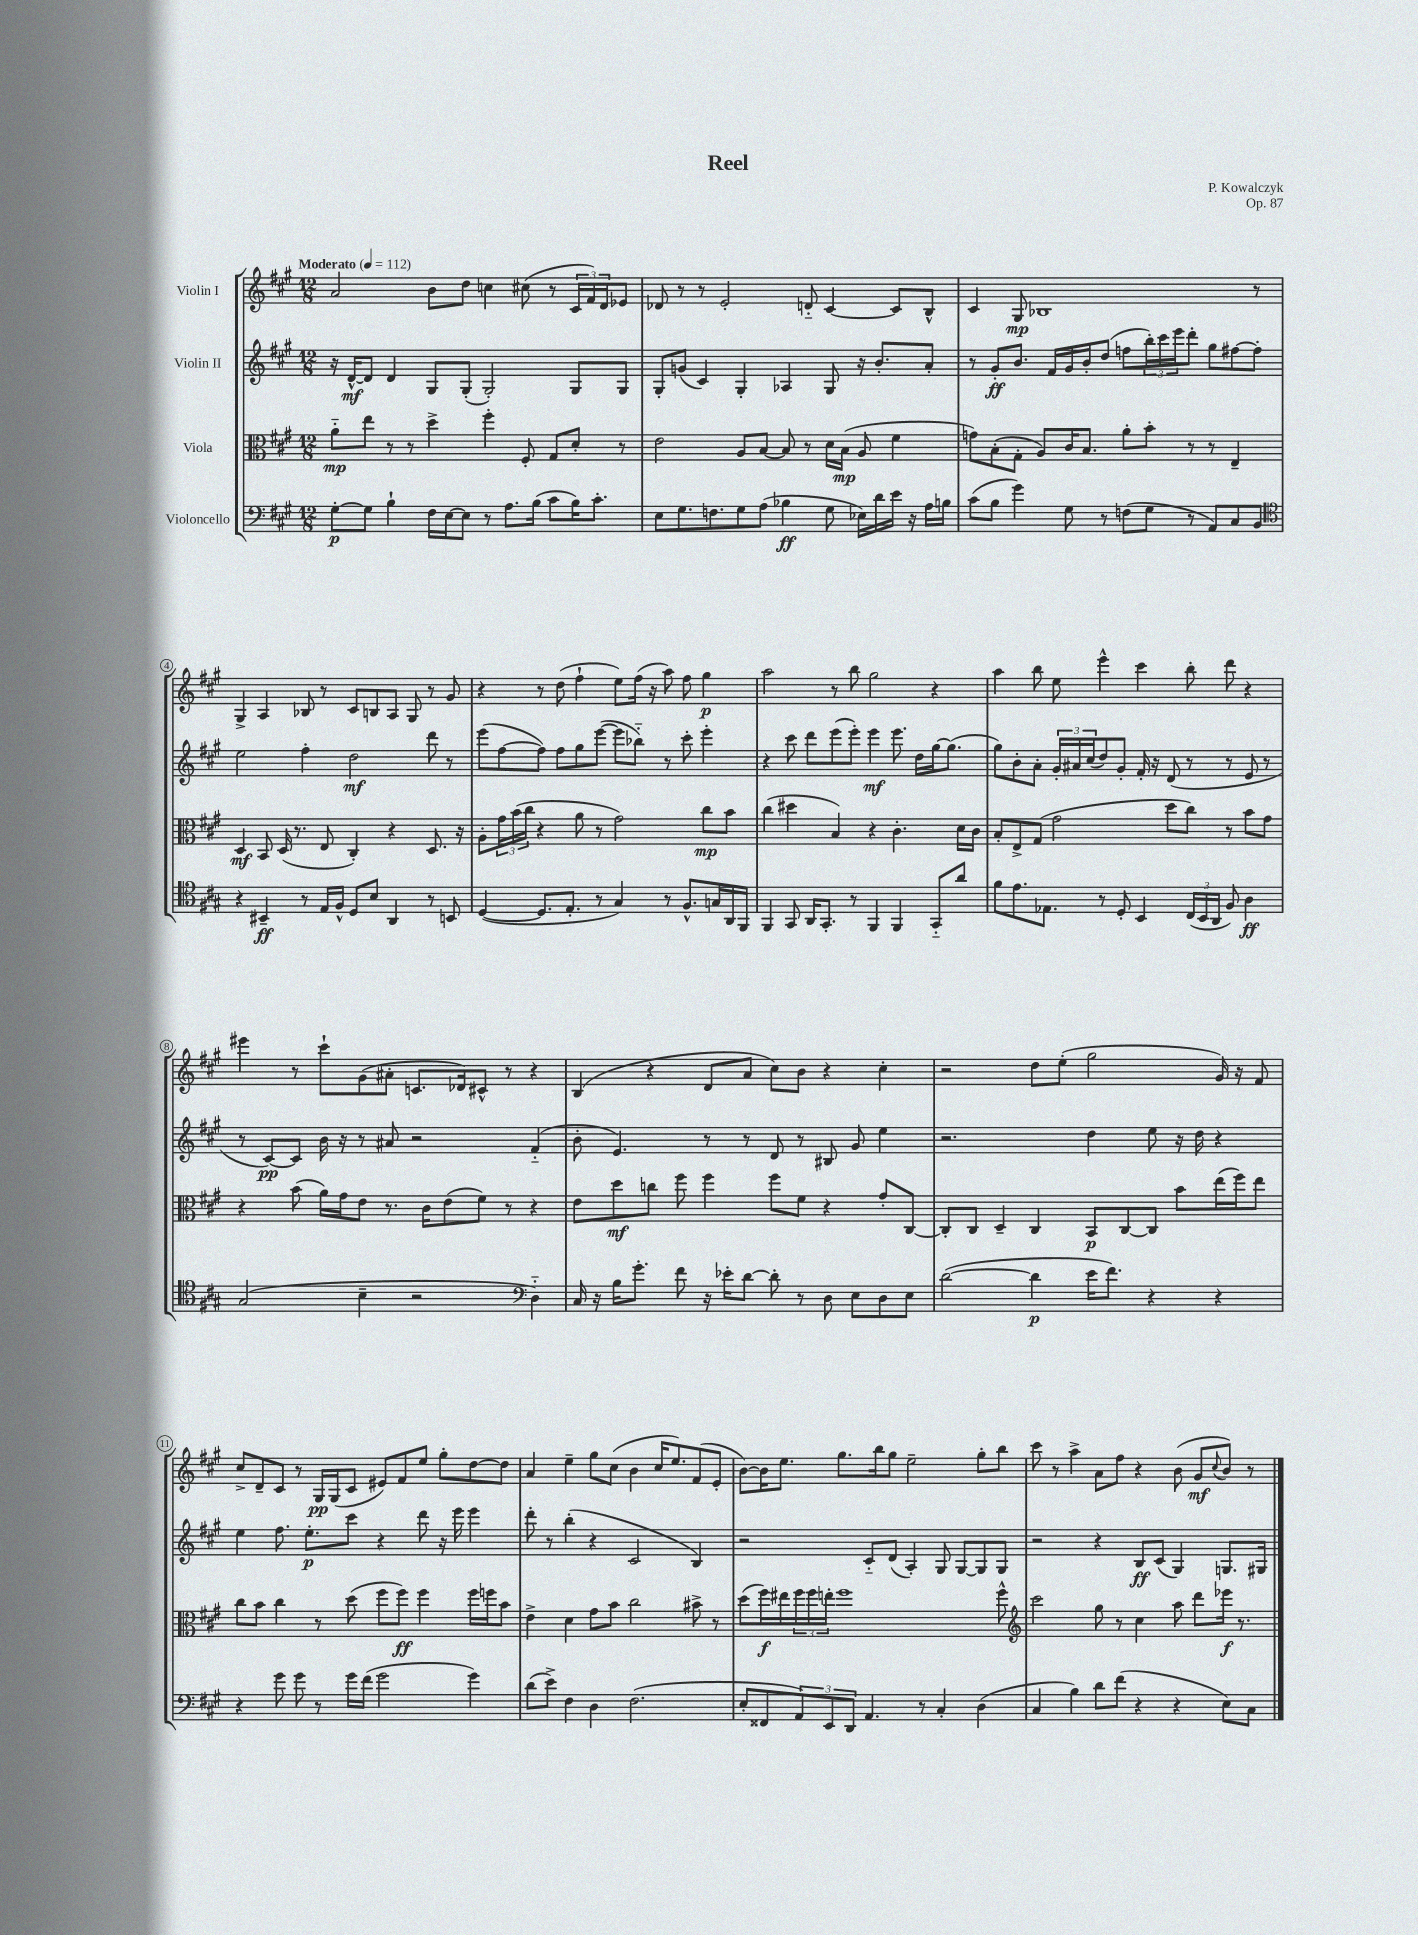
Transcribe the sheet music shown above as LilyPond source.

\header { title = "Reel" composer = "P. Kowalczyk" opus = "Op. 87" }
<<
\new StaffGroup <<
\new Staff = "s0" \with { instrumentName = "Violin I" } {
    \clef treble \key a \major \numericTimeSignature \time 12/8 \tempo "Moderato" 4 = 112
    a'2 b'8 d''8 c''4 cis''8( r8 \tuplet 3/2 { cis'16 fis'16) d'16 } ees'8 |
    des'8 r8 r8 e'2-. d'8-_ cis'4~ cis'8 b8-^ |
    cis'4 gis8\mp bes1 r8 |
    gis4-> a4 bes8 r8 cis'8 b8 a8 gis8 r8 gis'8 |
    r4 r8 d''8( fis''4-! e''8) fis''16( r16 a''8) fis''8 gis''4\p |
    a''2 r8 b''8 gis''2 r4 |
    a''4 b''8 e''8 e'''4-^ cis'''4 b''8-. d'''8 r4 |
    eis'''4 r8 cis'''8-! gis'8( ais'8-. c'8. des'16) cis'8-^ r8 r4 |
    b4( r4 d'8 a'8 cis''8) b'8 r4 cis''4-. |
    r2 d''8 e''8-.( gis''2 gis'16) r16 fis'8 |
    cis''8-> d'8-- cis'8 r8 gis16\pp gis16( cis'8 eis'8) fis'8 e''8 gis''8-. d''8~ d''8 |
    a'4 e''4-- gis''8 cis''8( b'4 cis''16 e''8.) fis'8( e'8-. |
    b'8~) b'16 e''8. gis''8. b''16 gis''8 e''2-- gis''8-. b''8 |
    cis'''8 r8 a''4-> a'8 fis''8 r4 b'8( gis'8\mf \appoggiatura { cis''8 } b'8) r8 \bar "|." |
}
\new Staff = "s1" \with { instrumentName = "Violin II" } {
    \clef treble \key a \major \numericTimeSignature \time 12/8
    r16 d'16~-^\mf d'8 d'4 gis8 gis8-.( gis2-.) gis8 gis8 |
    gis8-. g'8( cis'4) gis4-. aes4 gis8 r16 b'8.-. a'8-. |
    r8 gis'8-.\ff b'8. fis'16 gis'16 b'16-. d''8( f''8 \tuplet 3/2 { b''16-.) cis'''16 e'''16 } d'''8-. gis''8 fis''8~ fis''8-. |
    e''2 fis''4-. d''2\mf d'''8 r8 |
    e'''8( fis''8~ fis''8) fis''8 gis''8 e'''8~( e'''8 bes''8-_) r8 cis'''8-. e'''4-. |
    r4 cis'''8 d'''8 e'''8( e'''8-.) e'''4\mf e'''8. d''16 gis''16~ gis''8.( |
    gis''8) b'8-. a'8-. \tuplet 3/2 { gis'16-. ais'16 cis''16( } d''8) gis'8-. fis'16-. r16 d'8( r8 r8 e'8 r8 |
    r8 cis'8~\pp) cis'8 b'16 r16 r8 ais'8 r2 fis'4-_( |
    b'8-. e'4.) r8 r8 d'8 r8 bis8 gis'8 e''4 |
    r2. d''4 e''8 r16 d''16 r4 |
    e''4 fis''8. e''8.-.\p cis'''8 r4 d'''8 r16 e'''16 e'''4 |
    d'''8-. r8 b''4-.( r4 cis'2 b4) |
    r2 cis'8-_ d'8( a4-.) gis8 gis8~ gis8 gis8 |
    r2 r4 b8\ff cis'8( gis4) g8. gis16 \bar "|." |
}
\new Staff = "s2" \with { instrumentName = "Viola" } {
    \clef alto \key a \major \numericTimeSignature \time 12/8
    a'8-_\mp e''8 r8 r8 d''4-> fis''4-. fis8-. gis8 d'8-. r8 |
    e'2 a8 b8~ b8 r8 d'16 b16\mp( a8 fis'4 |
    g'8) b8-.( gis8-. a8) cis'16 b8. a'8-. b'8-. r8 r8 e4-- |
    d4\mf b,8 d16( r8. e8 cis4-.) r4 d8. r16 |
    a8-. \tuplet 3/2 { gis'16 b'16( cis''16 } r4 a'8 r8 gis'2) cis''8\mp b'8 |
    cis''4( dis''4 b4) r4 cis'4.-. d'16 cis'16 |
    b8-. e8-> gis8( gis'2 d''8 cis''8) r8 b'8 gis'8 |
    r4 b'8( a'16) gis'16 e'8 r8. cis'16 e'8( fis'8) r8 r4 |
    e'8 d''8\mf c''8 fis''8 fis''4 fis''8 fis'8 r4 gis'8-. cis8~ |
    cis8-. cis8 d4-- cis4 b,8\p cis8~ cis8 b'8 e''16( fis''16) e''8 |
    cis''8 b'8 cis''4 r8 d''8( fis''8 fis''8\ff) fis''4 fis''16 f''16 b'8 |
    e'4-> d'4 gis'8 b'8 cis''2 bis'8-> r8 |
    d''8( fis''16\f) eis''16 \tuplet 3/2 { fis''16 fis''16 e''16-. } fis''1 fis''8-^ |
    \clef treble cis'''2 gis''8 r8 cis''4 a''8 d'''8 ees'''16\f r8. \bar "|." |
}
\new Staff = "s3" \with { instrumentName = "Violoncello" } {
    \clef bass \key a \major \numericTimeSignature \time 12/8
    gis8~-.\p gis8 b4-! fis16 e16~ e8 r8 a8. b16( cis'8 b16) cis'8.-. |
    e8 gis8. f8. gis8 a8( bes4\ff gis8 ees16) d'16 e'16 r16 a16 b16 |
    cis'8( b8 gis'4) gis8 r8 f8( gis8 r8 a,8) cis8 b,8 |
    \clef tenor r4 bis,4--\ff r8 e16 fis16-^ d8 b8 a,4 r8 b,8 |
    d4~( d8. e8.-. r8 gis4) r8 fis8.-^ g16 a,16 fis,16 |
    fis,4 gis,8 a,16 gis,8.-. r8 fis,4 fis,4 gis,8-_ a'8 |
    fis'8 e'8. ees8. r8 d8-. b,4 \tuplet 3/2 { cis16( b,16 a,16 } fis8) a4\ff |
    gis2( b4-- r2 \clef bass d4-_) |
    cis16 r16 b16 gis'8.-. fis'8 r16 ees'16-. d'8~ d'8-. r8 d8 e8 d8 e8 |
    d'2~( d'4\p e'16 fis'8.) r4 r4 |
    r4 gis'8 gis'8 r8 gis'16 fis'16( gis'2 gis'4) |
    d'8( e'8->) fis4 d4 fis2.( |
    e8-. fisis,8 \tuplet 3/2 { a,8) e,8 d,8 } a,4. r8 cis4-. d4( |
    cis4 b4) d'8 fis'8( r4 r4 e8) cis8 \bar "|." |
}
>>
>>
\layout { \context { \Score \override BarNumber.stencil = #(make-stencil-circler 0.1 0.3 ly:text-interface::print) } }
